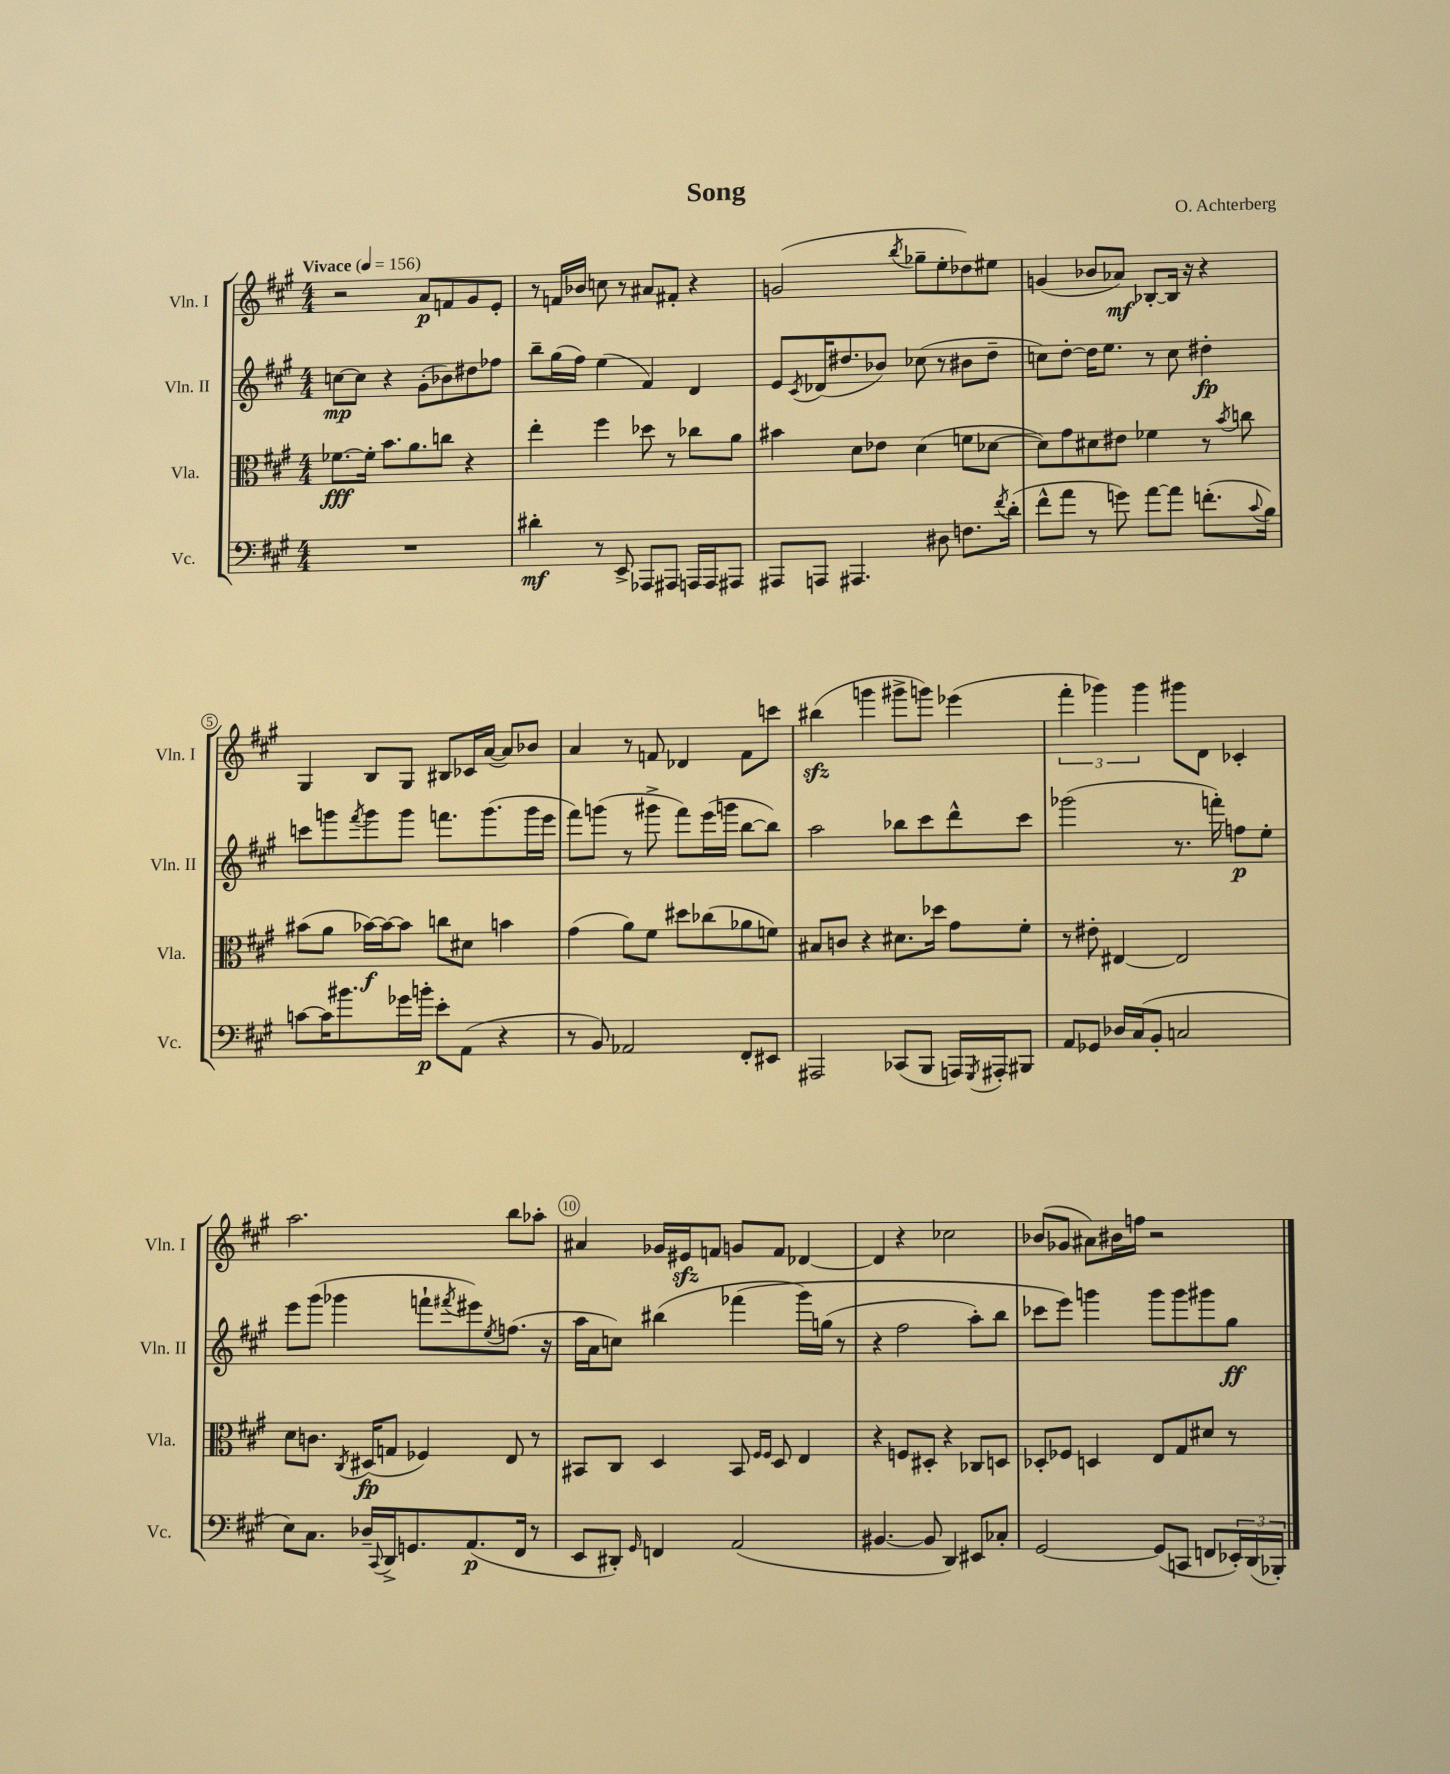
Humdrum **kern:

**kern	**kern	**kern	**kern
*staff4	*staff3	*staff2	*staff1
*clefF4	*clefC3	*clefG2	*clefG2
*k[f#c#g#]	*k[f#c#g#]	*k[f#c#g#]	*k[f#c#g#]
*M4/4	*M4/4	*M4/4	*M4/4
*MM156	*MM156	*MM156	*MM156
1r	[8.f-	[8cc	2r
.	.	8cc]	.
.	16f-']	.	.
.	8.b	4r	.
.	8.a	.	.
.	.	(8g#'	8a
.	8cc	8b-)	8f
.	4r	8dd#	8g#
.	.	8ff-	8e'
=	=	=	=
4d#'	4ee'	8bb~	8r
.	.	(16gg#	16f
.	.	16ff#)	16b-
8r	4ff#	(4ee	8cc
8EE^	.	.	8r
8AAA-	8dd-	4f#)	8a#
8AAA#	8r	.	8f#'
16AAA	8cc-	4d	4r
16AAA	.	.	.
8AAA#	8a	.	.
=	=	=	=
8AAA#	4b#	8e	(2g
.	.	8qc#	.
8AAA	.	(16d-	.
.	.	8.dd#	.
4.AAA#	8d	.	.
.	8e-	8b-)	.
.	.	.	8qbb
.	(4d	(8cc-	8gg-~
8D#	.	8r	8ee'
8.F	8f	8b#	8dd-)
.	[8d-	8dd#~	8ee#
8qf#	.	.	.
(16d'	.	.	.
=	=	=	=
8f#^^	8d-])	8cc)	(4g
8a	8g#	[8dd'	.
8r	8d#	16dd]	8b-
.	.	8.ee	.
8g)	8e#	.	8a-)
[8a	4f-	8r	[8B-'
8a]	.	8cc	16B-]
.	.	.	16r
(8.f'	8r	4dd#'	4r
.	8qb	.	.
.	8cc	.	.
8qqc#	.	.	.
16B)	.	.	.
=	=	=	=
[8c	(8b#	8ccc	4G#
16c]	8a	8ggg	.
8.b#	.	.	.
.	.	8qfff#	.
.	[16b-)	8ggg	8B
.	16b-_	.	.
16g-	8b-]	8ggg	8G#
16b'	.	.	.
8e'	8cc	8.fff	8B#
(8AA	8d#	.	16c-
.	.	(8.ggg	([16a
4r	4b	.	8a])
.	.	16ggg	8b-
.	.	16eee	.
=	=	=	=
8r	(4g#	8fff#)	4a
8BB)	.	(8ggg	.
2AA-	8a)	8r	8r
.	8f#	8ggg#^	8f
.	8dd#	8fff#)	4d-
.	(8cc-	(16eee	.
.	.	16ggg	.
8FF#'	8a-	[8bb	8f
8EE#	8f)	8bb])	8ccc
=	=	=	=
2AAA#	8B#	2aa	(4bb#
.	8c	.	.
.	4r	.	4ggg
(8CC-	8.d#	8bb-	8ggg#^
8BBB	.	8ccc#	8ggg)
.	16dd-	.	.
16AAA)	8g#	8ddd^^	(4eee-
8qGGG#	.	.	.
16AAA#'	.	.	.
8BBB#	8f#'	8ccc#	.
=	=	=	=
8AA	8r	(2ggg-	6fff#'
8GG-	8e#'	.	.
.	.	.	6ggg-)
16D-	[4E#	.	.
(16C#	.	.	.
.	.	.	6ggg-
8BB'	.	.	.
2C	2E#]	8.r	8ggg#
.	.	.	8d
.	.	16fff')	.
.	.	8ff	4c-'
.	.	8ee'	.
=	=	=	=
8E)	8d	8eee	2.aa
8.C#	8.c	(8ggg#	.
.	.	4ggg-	.
.	8qC#	.	.
16D-~	(16D#	.	.
8qqCC#	.	.	.
16DD^	8G	.	.
8.GG	.	.	.
.	4F-)	8fff`	.
.	.	8qfff#	.
(8.AA	.	8eee#)	.
.	.	8qee	.
.	8E	(8.ff	8bb
16FF#	.	.	.
8r	8r	.	8aa-'
.	.	16r	.
=	=	=	=
8EE	8BB#	16aa	4a#
.	.	16a	.
8DD#')	8C#	8cc)	.
16qqGG#	.	.	.
4FF	4D	(4bb#	16g-
.	.	.	16e#
.	.	.	8f
(2AA	8BB#	&(4fff-	8g
.	16qqF#	.	.
.	16qqF#	.	.
.	8D	.	8f
.	4E	16ggg#)	[4d-
.	.	(16gg	.
.	.	8r	.
=	=	=	=
[4.BB#	4r	4r	4d-]
.	8F	2ff#	4r
8BB#]	8D#'	.	.
4DD)	4r	.	2cc-
8EE#	8C-	8aa')	.
8C-'	8D	8bb	.
=	=	=	=
[2GG#	8D-'	8ccc-	(8b-
.	8F-	8eee&)	8g-
.	4D	4ggg	8a#)
.	.	.	16b#
.	.	.	16ff
(8GG#]	8E	8ggg	2r
8CC	8G#	8ggg	.
8FF	8d#	8ggg#	.
24EE-')	8r	8gg#	.
(24DD	.	.	.
24BBB-')	.	.	.
==	==	==	==
*-	*-	*-	*-
